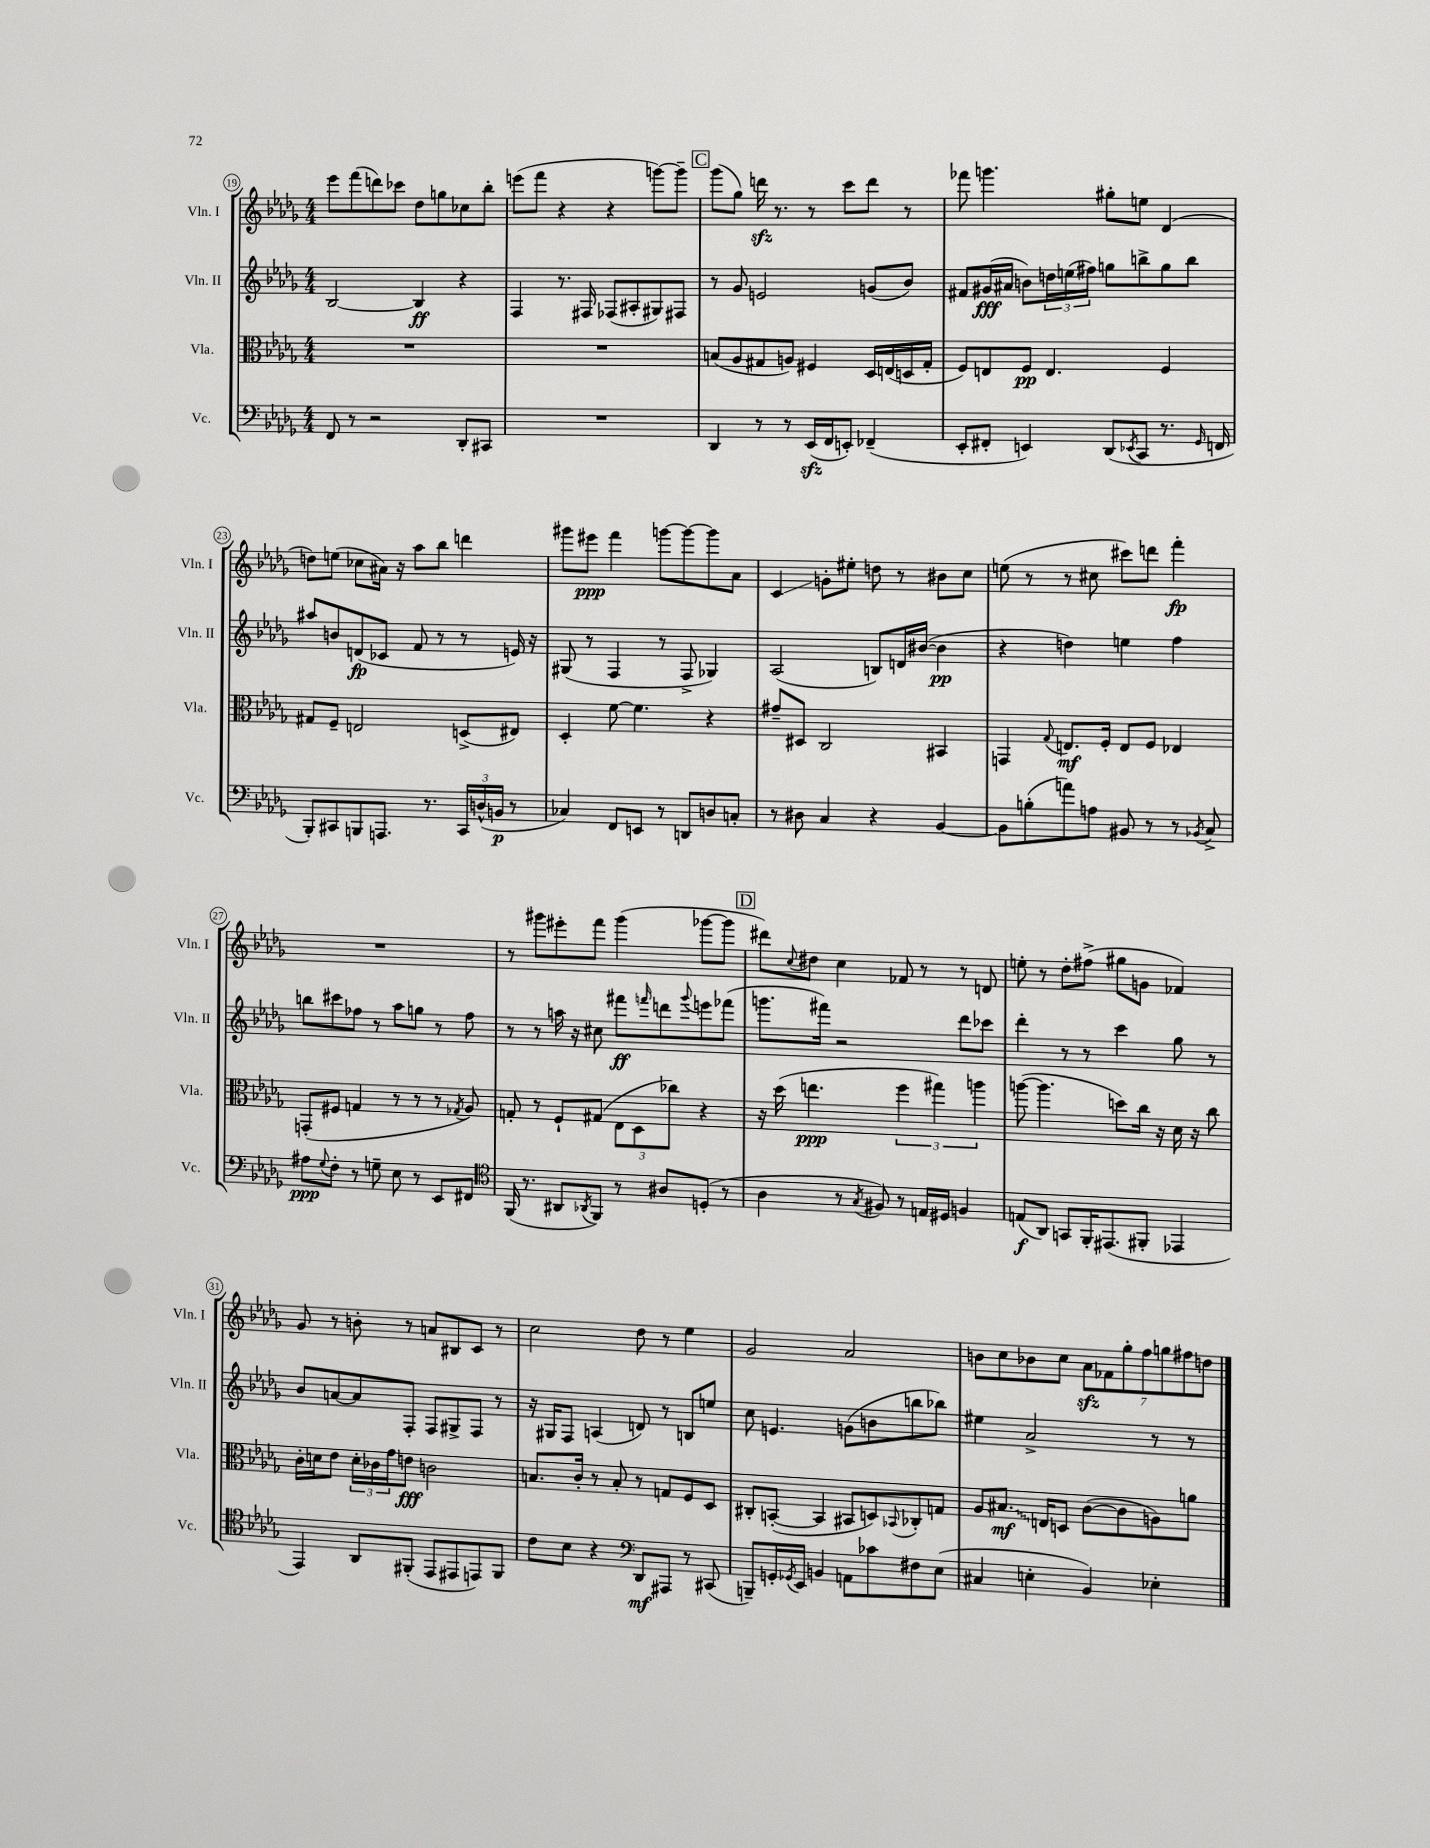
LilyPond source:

<<
\new StaffGroup <<
\new Staff = "s0" \with { instrumentName = "Vln. I" shortInstrumentName = "Vln. I" } {
    \clef treble \key des \major \numericTimeSignature \time 4/4
    ees'''8 f'''8( d'''8) ces'''8 des''8 g''8 ces''8 bes''8-. |
    e'''8( f'''8 r4 r4 g'''8~) g'''8-- |
    \mark \markup { \box "C" } ges'''8( ges''8) d'''16\sfz r8. r8 c'''8 d'''8 r8 |
    fes'''8 g'''4. gis''8-. e''8 des'4( |
    d''8) e''8( ces''8 ais'16) r16 aes''8 bes''8 d'''4 |
    gis'''8 eis'''8\ppp f'''4 g'''8~ g'''8~ g'''8 aes'8 |
    c'4\glissando g'8-. eis''8-. d''8 r8 bis'8 c''8 |
    e''8( r8 r8 cis''8 cis'''8) d'''8 f'''4-.\fp |
    R1 |
    r8 gis'''8 eis'''8-. f'''8 gis'''4( ges'''8~ ges'''8 |
    \mark \markup { \box "D" } dis'''8) \appoggiatura { c''8 } dis''8 c''4 fes'8 r8 r8 d'8 |
    e''8-. r8 des''8-. fis''8->( gis''8 g'8 fes'4) |
    ges'8 r8 b'8-. r8 a'8 bis8 c'8 r8 |
    c''2 des''8 r8 ees''4 |
    ges'2 aes'2 |
    b'8 c''8 bes'8 c''8 \tuplet 7/4 { aes'8\sfz fes'8 ges''8-. f''8 g''8 fis''8 d''8 } \bar "|." |
}
\new Staff = "s1" \with { instrumentName = "Vln. II" shortInstrumentName = "Vln. II" } {
    \clef treble \key des \major \numericTimeSignature \time 4/4
    bes2~ bes4\ff r4 |
    f4 r8. fis16 fes8( ais8-. gis8) fis8 |
    \mark \markup { \box "C" } r8 ges'8 e'2 g'8( bes'8) |
    fis'8 gis'16\fff( ais'16 b'8) \tuplet 3/2 { d''16 e''16( fis''16) } g''8 b''8-> g''8 b''8 |
    ais''8 b'8 d'8\fp( ces'8 f'8 r8 r8 e'16) r16 |
    gis8( r8 f4 r8 f8-> ges4) |
    aes2( b8) d'16 bis'16~( bis'4\pp |
    r4 d''4) e''4 f''4 |
    b''8 cis'''8 fes''8 r8 aes''8 g''8 r8 fes''8 |
    r8 r8 a''16 r16 cis''8 fis'''8\ff \grace { f'''16 } d'''8 \appoggiatura { ges'''8 } e'''8 fes'''8( |
    \mark \markup { \box "D" } g'''8. fis'''16) r2 des'''8 ces'''8 |
    des'''4-. r8 r8 c'''4 ges''8 r8 |
    bes'8 a'8~ a'8 f8-. f8 gis8-> f8 r8 |
    r16 gis16 f8 a4( d'8) r8 b8 e''8 |
    c''8 e'4. g'8( b'8 b''8 bes''8) |
    eis''4 aes'2-> r8 r8 \bar "|." |
}
\new Staff = "s2" \with { instrumentName = "Vla." shortInstrumentName = "Vla." } {
    \clef alto \key des \major \numericTimeSignature \time 4/4
    R1 |
    R1 |
    \mark \markup { \box "C" } b8( aes8 gis8 a8) fis4 des16 e16( d16 gis16-. |
    f8) e8 f8\pp e4. f4 |
    gis8 f8-- e2 d8->( eis8) |
    des4-. f'8~ f'4. r4 |
    gis'8-- dis8 c2 bis,4 |
    g,4 \appoggiatura { ges8 } e8.\mf f16-. e8 f8 ees4 |
    g,8-.( fis8 g4 r8 r8 r8 \acciaccatura { ges8 } aes8) |
    g8-. r8 f8-! gis8( \tuplet 3/2 { ees8 des8 ces''8) } r4 |
    \mark \markup { \box "D" } r16 des''16( e''4.\ppp \tuplet 3/2 { f''4 gis''4) a''4 } |
    a''8~( a''4. d''8) c''16 r16 des'16 r16 c''8 |
    c'16-. d'16 ees'8 \tuplet 3/2 { d'16-. ces'16 ges'16 } e'8\fff c'2 |
    b8. c'16-. r8 b8-. r8 g8 f8 des8 |
    cis8-. b,8~-.( b,4 bis,8 d8) \appoggiatura { bes,8 } ces8-. g8 |
    aes8 \once \override Glissando.style = #'zigzag bis8.\glissando\mf e16 d8 c'8~( c'8 a8) a'8 \bar "|." |
}
\new Staff = "s3" \with { instrumentName = "Vc." shortInstrumentName = "Vc." } {
    \clef bass \key des \major \numericTimeSignature \time 4/4
    f,8 r8 r2 des,8-. cis,8 |
    R1 |
    \mark \markup { \box "C" } des,4 r8 r8 ees,16\sfz( f,16 e,8-.) fes,4--( |
    ees,8-. fis,8-. e,4) des,8( \acciaccatura { ees,8 } c,8 r8. \grace { ges,16 } f,16 |
    bes,,8-.) cis,8 b,,8 a,,8. r8. \tuplet 3/2 { cis,16 d16-^( b,16\p } r8 |
    ces4) f,8 e,8 r8 d,8 d8 c8-. |
    r8 dis8 c4 r4 bes,4~ |
    bes,8 b8-.( a'8) a8 bis,8 r8 r8 \acciaccatura { bes,8 } c8-> |
    ais8\ppp \appoggiatura { ges8 } f8-. r8 g8-- ees8 r8 ees,8 fis,8 |
    \clef tenor f,16( r8. ais,8 \acciaccatura { aes,8 } f,8) r8 ais8 d8-.( r8 |
    \mark \markup { \box "D" } aes4 r8 \acciaccatura { ges8 } fis8) r8 e16 dis16 f4 |
    e8\f( aes,8) g,8 f,16-. eis,8.( fis,8-. ees,4 |
    ees,4) aes,8 fis,8-.( ees,8 eis,8 e,8) fis,8 |
    c'8 bes8 r4 \clef bass des,8\mf ais,,8 r8 cis,8( |
    b,,8--) g,16-. \acciaccatura { ges,8 } ees,16 b,4 a,8 ces'8 fis8 ees8( |
    cis4 e4-. bes,4) ees4-. \bar "|." |
}
>>
>>
\layout { \context { \Score currentBarNumber = #19 \override BarNumber.stencil = #(make-stencil-circler 0.1 0.3 ly:text-interface::print) } }
